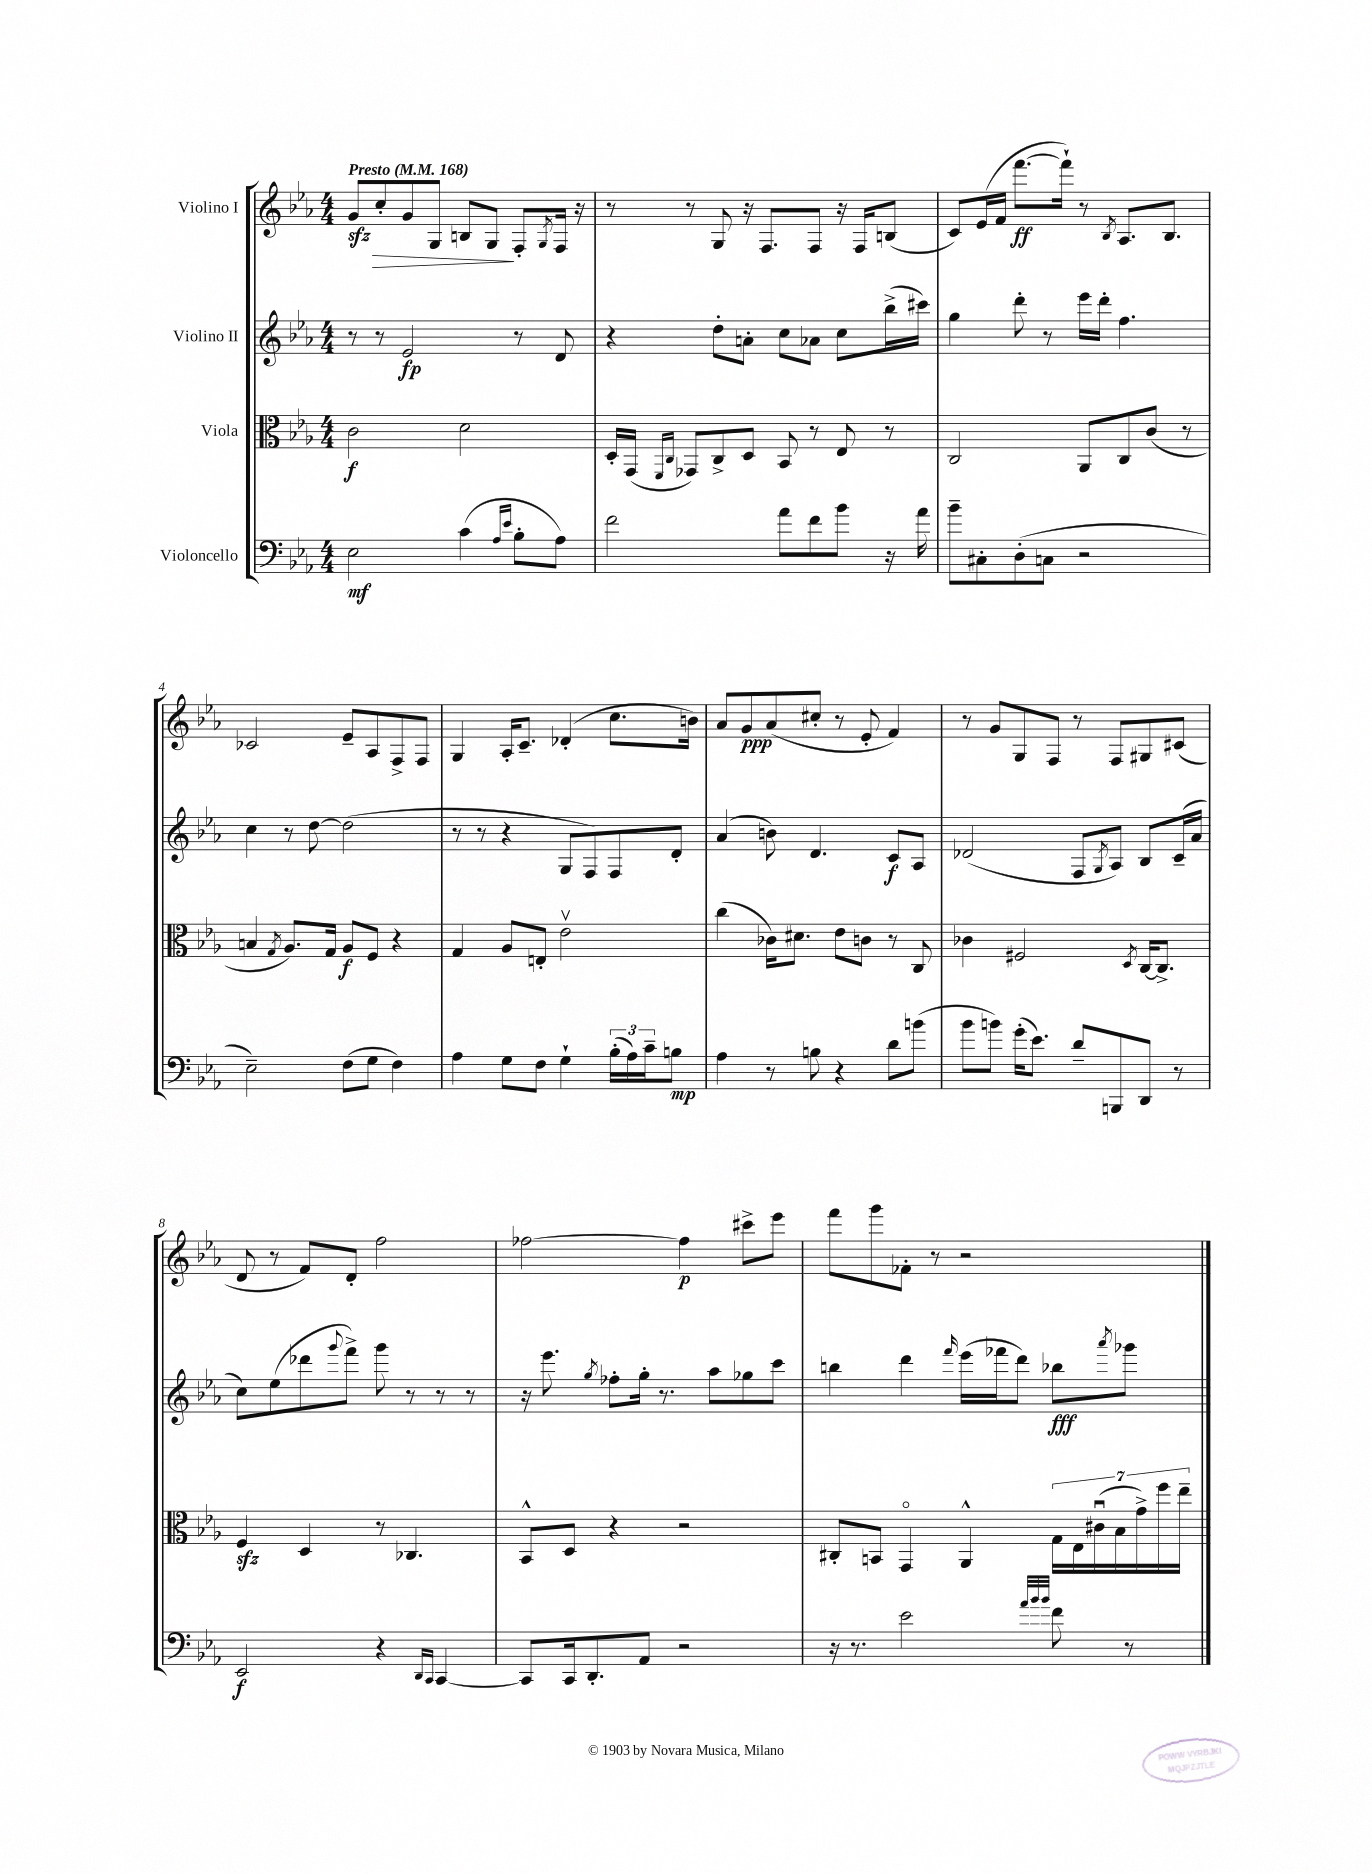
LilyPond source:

<<
\new StaffGroup <<
\new Staff = "s0" \with { instrumentName = "Violino I" } {
    \clef treble \key ees \major \numericTimeSignature \time 4/4 \tempo "Presto" 4 = 168
    g'8\sfz\> c''8-. g'8 g8 b8 g8\! f8-. \acciaccatura { g8 } f16 r16 |
    r8 r8 g8 r16 f8. f8 r16 f16 b8( |
    c'8) ees'16( f'16 f'''8.~\ff f'''16-!) r8 \acciaccatura { bes8 } aes8. bes8. |
    ces'2 ees'8-- aes8 f8-> f8 |
    g4 aes16-. c'8.-- des'4-.( c''8. b'16) |
    aes'8 g'8\ppp aes'8( cis''8-. r8 ees'8-. f'4) |
    r8 g'8 g8 f8 r8 f8 gis8 cis'8( |
    d'8 r8 f'8) d'8-. f''2 |
    fes''2~ fes''4\p cis'''8-> ees'''8 |
    f'''8 g'''8 fes'8-. r8 r2 \bar "|." |
}
\new Staff = "s1" \with { instrumentName = "Violino II" } {
    \clef treble \key ees \major \numericTimeSignature \time 4/4
    r8 r8 ees'2\fp r8 d'8 |
    r4 d''8-. a'8-. c''8 aes'8 c''8 bes''16->( cis'''16) |
    g''4 d'''8-. r8 ees'''16 d'''16-. f''4. |
    c''4 r8 d''8~ d''2( |
    r8 r8 r4 g8 f8) f8 d'8-. |
    aes'4( b'8) d'4. c'8\f aes8 |
    des'2( f8 \acciaccatura { g8 } aes8) bes8 c'16--( aes'16 |
    c''8) ees''8( des'''8 \appoggiatura { g'''8 } f'''8->) g'''8 r8 r8 r8 |
    r16 ees'''8. \acciaccatura { g''8 } fes''8-. g''16-. r8. aes''8 ges''8 c'''8 |
    b''4 d'''4 \grace { f'''16 } ees'''16( fes'''16 d'''8) bes''8\fff \acciaccatura { aes'''8 } ges'''8 \bar "|." |
}
\new Staff = "s2" \with { instrumentName = "Viola" } {
    \clef alto \key ees \major \numericTimeSignature \time 4/4
    c'2\f d'2 |
    d16-. g,16( \grace { f,16 c16 } ges,8) c8-> d8 bes,8 r8 ees8 r8 |
    c2 aes,8 c8 c'8( r8 |
    b4 \acciaccatura { g8 } aes8.) g16 aes8\f f8 r4 |
    g4 aes8 e8-. ees'2\upbow |
    c''4( ces'16) dis'8. ees'8 c'8 r8 c8 |
    ces'4 fis2 \acciaccatura { d8 } c16~ c8.-> |
    f4\sfz d4 r8 ces4. |
    bes,8-^ d8 r4 r2 |
    cis8-. b,8 g,4\flageolet aes,4-^ \tuplet 7/4 { g16 ees16 cis'16\downbow( bes16 g'16->) f''16 ees''16-- } \bar "|." |
}
\new Staff = "s3" \with { instrumentName = "Violoncello" } {
    \clef bass \key ees \major \numericTimeSignature \time 4/4
    ees2\mf c'4( \grace { aes16 ees'16 } bes8-. aes8) |
    f'2 aes'8 f'8 bes'8 r16 aes'16 |
    bes'8-- cis8-. d8-.( c8 r2 |
    ees2--) f8( g8 f4) |
    aes4 g8 f8 g4-! \tuplet 3/2 { bes16-.( aes16) c'16-- } b8\mp |
    aes4 r8 b8 r4 d'8 b'8( |
    bes'8 b'8) g'16-.( ees'8.) d'8-- b,,8 d,8 r8 |
    ees,2\f r4 \grace { d,16 c,16 } c,4~ |
    c,8 c,16 d,8.-. aes,8 r2 |
    r16 r8. ees'2 \grace { aes'32 bes'32 bes'32 } f'8 r8 \bar "|." |
}
>>
>>
